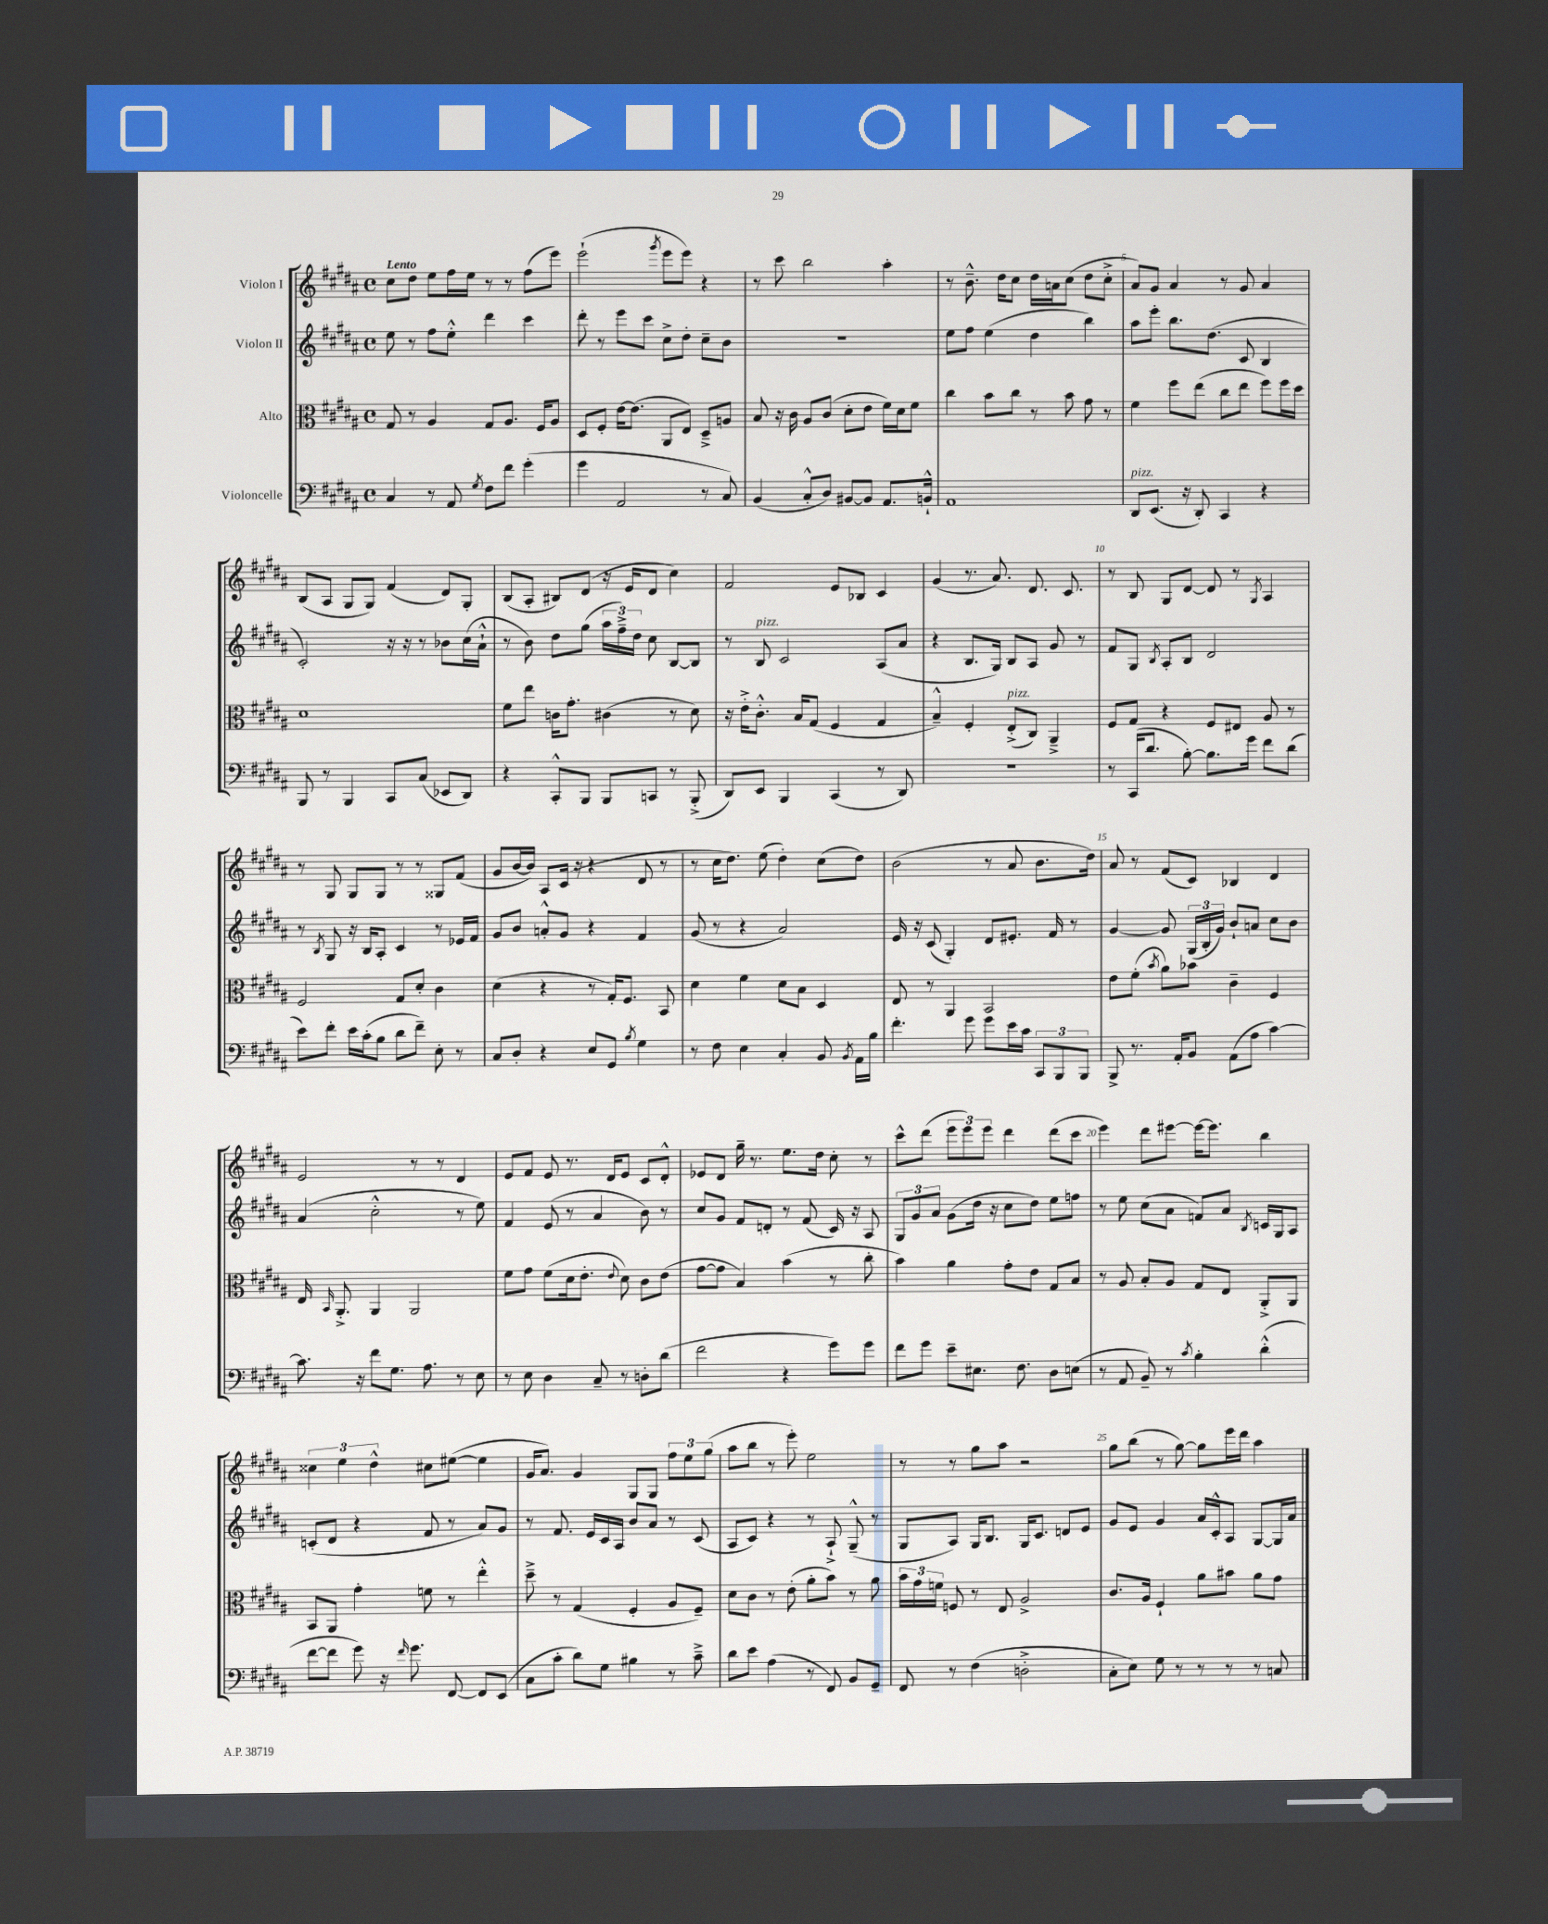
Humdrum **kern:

**kern	**kern	**kern	**kern
*part4	*part3	*part2	*part1
*staff4	*staff3	*staff2	*staff1
*I"Violoncelle	*I"Alto	*I"Violon II	*I"Violon I
*clefF4	*clefC3	*clefG2	*clefG2
*k[f#c#g#d#a#]	*k[f#c#g#d#a#]	*k[f#c#g#d#a#]	*k[f#c#g#d#a#]
*M4/4	*M4/4	*M4/4	*M4/4
*met(c)	*met(c)	*met(c)	*met(c)
=1	=1	=1	=1
!	!	!	!LO:TX:a:B:t=Lento
4C#/	8G#/	8ee\	8cc#\L
.	8r	8r	8dd#\J
8r	4A#/	8ff#\L	8ee\L
8AA#/	.	8ee'^^\J	16ff#\L
.	.	.	16ee\JJ
8qG#/	.	.	.
8F#\L	8G#/L	4ddd#\	8r
8f#\J	8.A#/J	.	8r
(4g#'\	.	4ccc#\	(8ff#\L
.	16F#/KL	.	.
.	8A#/J	.	8eee\J)
=2	=2	=2	=2
4g#\	8D#/L	8ddd#'\	(2eee`\
.	8F#'/J	8r	.
2AA#/	[16e\KL	8eee\L	.
.	(8.e\J]	.	.
.	.	8ccc#\J	.
.	.	.	8qggg#/
.	8AA#/L	8cc#^\L	8eee\L
.	8E/J)	8dd#'\J	8eee\J)
8r	8D#~^/L	8cc#~\L	4r
8C#/)	8An/J	8b\J	.
=3	=3	=3	=3
(4BB/	8B/	1r	8r
.	16r	.	8ccc#\
.	16c#\	.	.
8C#'^^/L	8A#/L	.	2bb\
8D#/J)	(8c#/J	.	.
[8BB#X/L	8d#'\L	.	.
8BB#/J]	8e\J	.	.
8.AA#/L	16f#\LL)	.	4aa#'\
.	16d#\J	.	.
.	8f#\J	.	.
16BBn`^^/Jk	.	.	.
=4	=4	=4	=4
1AA#	4cc#\	8ee\L	8r
.	.	8ff#\J	8.b~^^\
.	8b\L	(4ee\	.
.	.	.	16dd#\KL
.	8cc#\J	.	8cc#\J
.	8r	4dd#\	16dd#\LL
.	.	.	16an\J
.	8b\	.	(8cc#\J
.	8g#\	4bb\)	8dd#\L
.	8r	.	8cc#'^\J
=5	=5	=5	=5
!LO:TX:a:i:t=pizz.	!	!	!
8DD#/L	4f#\	8aa#\L	8a#/L)
(8.EE/J	.	8eee'\J	8g#/J
.	8ff#\L	8.bb\L	4a#/
16r	.	.	.
8DD#'/)	(8ee\J	.	.
.	.	(8.dd#\J	.
4CC#/	8cc#\L	.	8r
.	8ee\J	8c#/	8g#/
4r	8ff#\L)	4B/	4a#/
.	16ff#\L	.	.
.	16dd#\JJ	.	.
!!LO:LB:g=z
=6	=6	=6	=6
8BBB/	1d#	2c#'/)	(8B/L
8r	.	.	8A#/J
4BBB/	.	.	8G#/L
.	.	.	8G#/J)
8CC#/L	.	16r	(4f#/
.	.	16r	.
(8C#/J	.	8r	.
8EE-X/L	.	8b-X\L	8d#/L)
8DD#/J)	.	(16cc#\L	8G#'/J
.	.	16a#`^^\JJ	.
=7	=7	=7	=7
4r	8f#\L	8r	(8B/L
.	8ee\J	8b\)	8A#'/J
8CC#'^^/L	16cn\KL	8dd#\L	8B#X/L)
.	8.g#'\J	.	.
8BBB/J	.	(8gg#\J	(8d#/J
8BBB/L	(4c#X\	24aa#\LL	16r
.	.	24ff#~^\)	.
.	.	.	16e/KL
.	.	24dd#\JJ	.
8CCn/J	.	8cc#\	8d#/J
8r	8r	[8B/L	4cc#\)
(8BBB'^/	8d#\)	8B/J]	.
=8	=8	=8	=8
8DD#/L)	16r	8r	2f#/
.	16e'^\KL	.	.
!	!	!LO:TX:a:i:t=pizz.	!
8EE/J	8.c#'^^\J	8B/	.
4BBB/	.	2c#/	.
.	16B/KL	.	.
.	(8G#/J	.	.
(4CC#/	4F#/	.	8e/L
.	.	.	8B-X/J
8r	4G#/	(8A#/L	4c#/
8DD#/)	.	8a#/J	.
=9	=9	=9	=9
1r	4B~^^/)	4r	(4g#/
.	4F#'/	8.B/L	8.r
.	.	16G#/Jk)	8.a#/)
!	!LO:TX:a:i:t=pizz.	!	!
.	(8E'^/L	8B/L	.
.	8C#/J)	8A#/J	8.d#/
.	4AA#~^/	8g#/	.
.	.	.	8.c#/
.	.	8r	.
=10	=10	=10	=10
8r	8F#/L	8f#/L	8r
(16CC#/KL	8G#/J	8G#/J	8B/
8.d#/J	.	.	.
.	.	8qB/	.
.	4r	8A#'/L	8G#/L
[8B'\)	.	8B/J	[8d#/J
8.B\L]	8F#/L	2d#/	8d#/]
.	8E#X/J	.	8r
16g#\Jk	.	.	.
.	.	.	8qG#/
8f#\L	8A#/	.	4A#/
(8d#\J	8r	.	.
!!LO:LB:g=z
=11	=11	=11	=11
8e\L)	2F#/	8r	8r
.	.	8qB/	.
8f#'\J	.	8G#/	8G#/
16e\LL	.	16r	8G#/L
(16c#'\J	.	16B/KL	.
8B\J	.	8A#'/J	8G#/J
8d#\L	8G#/L	4c#/	8r
8f#~\J)	8d#'/J	.	8r
8E'\	4c#\	8r	8G##X/L
8r	.	16e-X/LL	(8f#/J
.	.	16f#/JJ	.
=12	=12	=12	=12
8C#/L	(4d#\	8g#/L	8g#/L
8D#'/J	.	8b/J	[16b/L
.	.	.	16b/JJ])
4r	4r	8an'^^/L	8A#/L
.	.	8g#/J	(16c#/Jk
.	.	.	16r
8E/L	8r	4r	4r
8GG#/J	16G#'/KL)	.	.
.	8.F#/J	.	.
8qB/	.	.	.
4G#\	.	4f#/	8d#/
.	8BB/	.	8r
=13	=13	=13	=13
8r	4d#\	(8g#/	8r
8F#\	.	8r	16cc#\KL
.	.	.	8.dd#\J)
4E\	4f#\	4r	.
.	.	.	(8ee\
4C#'/	8d#\L	2a#/)	4dd#'\)
.	8B\J	.	.
8BB/	4D#/	.	(8cc#\L
8qBB/	.	.	.
16AA#\LL	.	.	8dd#\J)
16B\JJ	.	.	.
=14	=14	=14	=14
4.f#'\	8E/	16e/	(2b\
.	.	16r	.
.	8r	(8c#/	.
.	4AA#/	4G#'/)	.
8g#\	.	.	.
8g#\L	2BB/	8d#/L	8r
16e\L	.	8.e#X'/J	8a#/
16c#\JJ	.	.	.
12CC#/L	.	.	8.b\L
.	.	16f#/	.
12BBB/	.	.	.
.	.	8r	.
12BBB/J	.	.	.
.	.	.	16dd#\Jk)
=15	=15	=15	=15
8BBB^/	8e\L	[4g#/	8a#/
8.r	(8f#'\J	.	8r
.	8qb/	.	.
.	8a#\L)	8g#/]	(8f#/L
16AA#'/KL	.	.	.
8BB/J	8b-X\J	(24G#/LL	8c#/J)
.	.	24B'/	.
.	.	24g#/JJ)	.
(8AA#\L	4c#~\	8b`/L	4B-X/
8A#\J	.	8an/J	.
[4c#\)	4F#/	8cc#\L	4d#/
.	.	8b\J	.
!!LO:LB:g=z
=16	=16	=16	=16
8.c#\]	16E/	(4a#/	2e/
.	16qqBB/	.	.
.	8.AA#'^/	.	.
16r	.	.	.
8f#\L	4AA#/	2cc#'^^\	.
8.G#\J	.	.	.
.	2AA#/	.	8r
8.A#\	.	.	.
.	.	.	8r
8r	.	8r	4d#/
8E\	.	8ee\)	.
=17	=17	=17	=17
8r	8f#\L	4f#/	8e/L
8E\	8g#\J	.	8f#/J
4D#\	(8f#\L	(8e/	8e/
.	16d#\k	8r	8.r
.	8.e'\J	.	.
8C#~/	.	4a#/	.
.	.	.	16d#/KL
.	8qqe/	.	.
8r	8d#\)	.	8e/J
8Dn'\L	8c#\L	8b\)	8c#/L
(8d#\J	(8e\J	8r	8d#'^^/J
=18	=18	=18	=18
2f#\	[8g#\L	8cc#/L	8e-X/L
.	8g#\J]	8g#/J	8d#/J
.	4B/)	8f#/L	16gg#~\
.	.	.	8.r
.	.	8dn'/J	.
4r	(4b\	8r	8.ee\L
.	.	(8f#/	.
.	.	.	16dd#\Jk
8g#\L)	8r	16c#/)	8cc#'\
.	.	16r	.
8g#\J	8cc#'\	8A#/	8r
=19	=19	=19	=19
8f#\L	4b\)	12G#/L	8ccc#^^\L
.	.	12g#/	.
8g#\J	.	.	(8ddd#\J
.	.	12a#/J	.
8e~\L	4a#\	(8g#\L	12eee\L
.	.	.	12eee\)
8.E#X\J	.	16dd#\Jk	.
.	.	.	12eee\J
.	.	16r	.
.	8g#'\L	8cc#\L	4ddd#\
8.F#\	.	.	.
.	8e\J	8dd#\J)	.
8D#\L	8G#/L	8ee\L	(8ddd#\L
(8En\J	8B/J	8ffn\J	8ccc#\J
=20	=20	=20	=20
8r	8r	8r	4eee\)
8AA#/	8A#/	8ee\	.
8BB~/)	8B'/L	(8cc#\L	8ddd#\L
8r	8A#/J	8a#\J	[8eee#X\J
8qc#/	.	.	.
4B'\	8G#/L	8fn/L)	16eee#\KL_
.	.	.	8.eee#\J]
.	8E/J	8a#/J	.
.	.	8qB/	.
(4d#'^^\	8AA#'^/L	16cn/LL	4bb\
.	.	16G#/J	.
.	8AA#/J	8A#/J	.
!!LO:LB:g=z
=21	=21	=21	=21
[8f#\L	8BB/L	(8cn'/L	6cc##X\
8f#\J]	8AA#/J	8d#/J	.
.	.	.	6ee\
8g#\)	4g#'\	4r	.
.	.	.	6dd#^^\
16r	.	.	.
16qqf#/	.	.	.
8.g#\	.	.	.
.	8fn\	8f#/	8cc#X\L
[8FF#/	8r	8r	([8ee#X\J
8FF#/L]	4ee'^^\	8a#/L)	4ee#\]
(8EE/J	.	8g#/J	.
=22	=22	=22	=22
8C#\L	8dd#~^\	8r	16g#/KL
.	.	.	8.a#/J)
8c#'\J	8r	8.f#/	.
8d#\L)	(4G#/	.	4g#/
.	.	16e/LL	.
8G#\J	.	16c#/	.
.	.	16A#/JJ	.
4B#X\	4F#'/	8b/L	8G#/L
.	.	8a#/J	8G#/J
8r	8A#/L	8r	12ff#\L
.	.	.	12ee\
8c#~^\	8F#~/J)	(8c#/	.
.	.	.	(12gg#\J
=23	=23	=23	=23
8d#\L	8d#\L	8A#/L	8aa#\L
8e\J	8c#\J	8c#/J)	8bb\J
(4A#\	8r	4r	8r
.	(8e'\	.	8eee'\)
8r	8a#'\L	8r	2ee\
8FF#/)	8b\J)	8A#`^/	.
8BB/L	8r	(8G#~^^/	.
8GG#~/J	8a#\	8r	.
=24	=24	=24	=24
8FF#/	24b\LL	8G#/L	8r
.	24g#\	.	.
.	24fn\JJ	.	.
8r	8Fn/	8A#/J)	8r
(4F#\	8r	16G#/KL	8gg#\L
.	.	8.B/J	.
.	8E/	.	8aa#\J
2Dn'^\	2A#^/	16G#/KL	2r
.	.	8.c#/J	.
.	.	8dn/L	.
.	.	8e/J	.
=25	=25	=25	=25
8C#'\L	8.c#/L	8g#/L	8gg#\L
8E\J)	.	8e/J	(8bb\J
.	16A#/Jk	.	.
8G#\	4F#`/	4g#/	8r
8r	.	.	[8gg#\)
8r	8a#\L	16a#/LL	8gg#\L]
.	.	16c#'^^/J	.
8r	8b#X\J	8A#/J	16eee\L
.	.	.	16ddd#\JJ
8r	8a#\L	[8G#/L	4aa#\
8Cn/	8g#\J	16G#/L]	.
.	.	16a#/JJ	.
==	==	==	==
*-	*-	*-	*-
